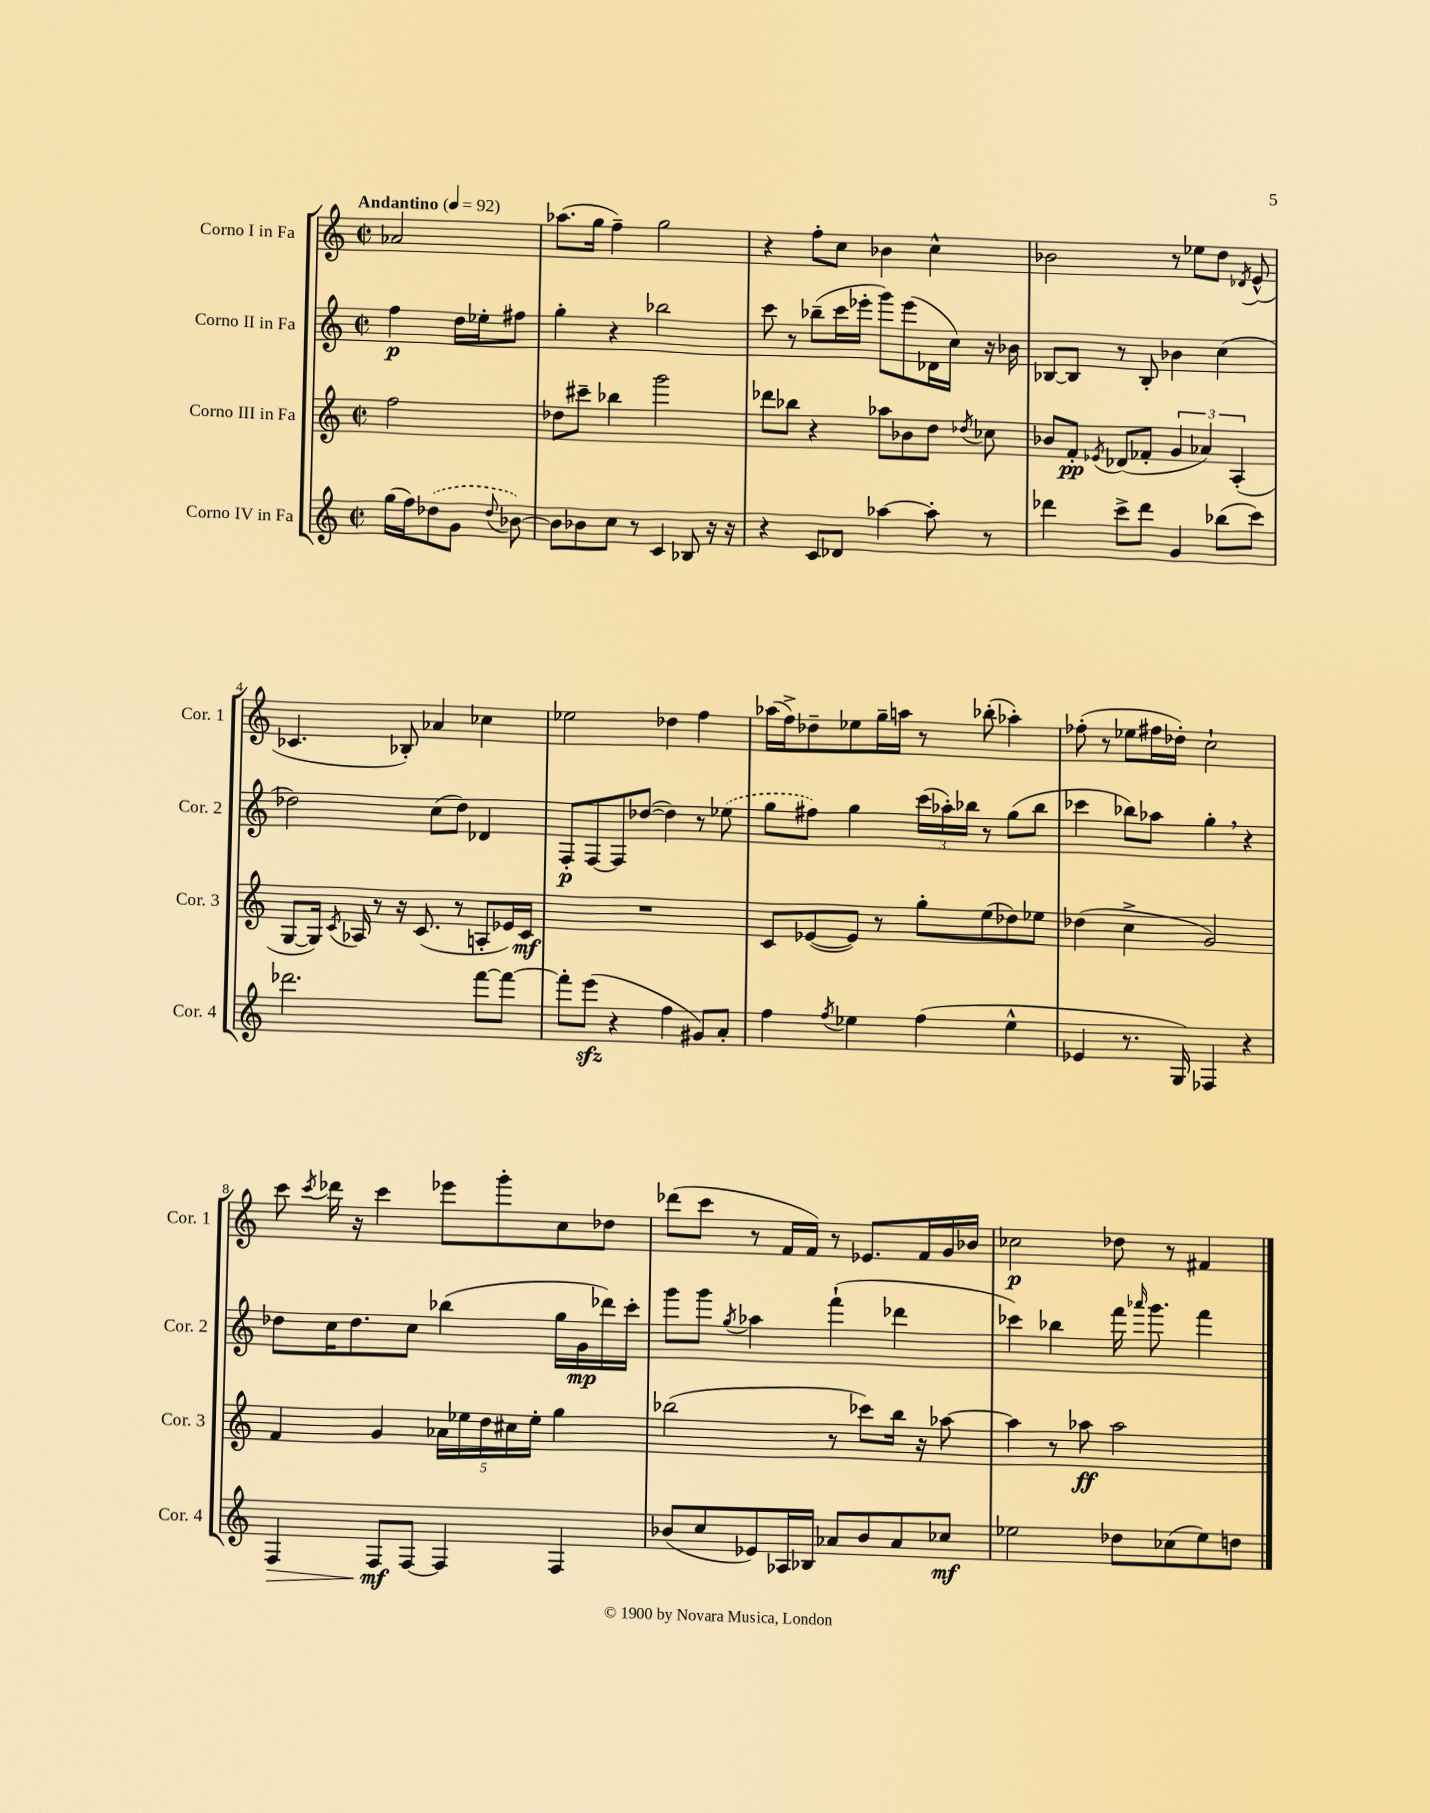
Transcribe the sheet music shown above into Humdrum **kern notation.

**kern	**dynam	**kern	**dynam	**kern	**dynam	**kern	**dynam
*part4	*part4	*part3	*part3	*part2	*part2	*part1	*part1
*staff4	*staff4	*staff3	*staff3	*staff2	*staff2	*staff1	*staff1
*I"Corno IV in Fa	*	*I"Corno III in Fa	*	*I"Corno II in Fa	*	*I"Corno I in Fa	*
*I'Cor. 4	*	*I'Cor. 3	*	*I'Cor. 2	*	*I'Cor. 1	*
*clefG2	*	*clefG2	*	*clefG2	*	*clefG2	*
*k[]	*	*k[]	*	*k[]	*	*k[]	*
*M2/2	*	*M2/2	*	*M2/2	*	*M2/2	*
*met(c|)	*	*met(c|)	*	*met(c|)	*	*met(c|)	*
*MM92	*	*MM92	*	*MM92	*	*MM92	*
=	=	=	=	=	=	=	=
!	!	!	!	!	!	!LO:TX:a:B:t=Andantino	!
(16gg\LL	.	2ff\	.	4ff\	p	2a-X/	.
16ff\J)	.	.	.	.	.	.	.
(8dd-X\	.	.	.	.	.	.	.
8g\J	.	.	.	16dd\LL	.	.	.
.	.	.	.	16ee-X'\J	.	.	.
8qqdd-/	.	.	.	.	.	.	.
[8b-X\)	.	.	.	8ff#X\J	.	.	.
=1	=1	=1	=1	=1	=1	=1	=1
8b-\L]	.	8dd-X\L	.	4gg'\	.	(8.aa-X\L	.
8b-X\	.	8ccc#X~\J	.	.	.	.	.
.	.	.	.	.	.	16gg\Jk	.
8cc\J	.	4bb-X\	.	4r	.	4ff~\)	.
8r	.	.	.	.	.	.	.
4c/	.	2ggg\	.	2bb-X\	.	2gg\	.
8B-X/	.	.	.	.	.	.	.
16r	.	.	.	.	.	.	.
16r	.	.	.	.	.	.	.
=2	=2	=2	=2	=2	=2	=2	=2
4r	.	8ddd-X\L	.	8ccc\	.	4r	.
.	.	8bb-X\J	.	8r	.	.	.
8c/L	.	4r	.	(8bb-X~\L	.	8ff'\L	.
8d-X/J	.	.	.	16ccc\L	.	8cc\J	.
.	.	.	.	16eee-X'\JJ	.	.	.
[4aa-X\	.	8aa-X\L	.	8ggg\L)	.	4b-X\	.
.	.	8b-X\	.	(8eee-\	.	.	.
8aa-'\]	.	8dd\J	.	16d-X\L	.	4cc^^\	.
.	.	.	.	16cc\JJ)	.	.	.
.	.	8qdd-X/	.	.	.	.	.
8r	.	8cc-X\	.	16r	.	.	.
.	.	.	.	16b-X\	.	.	.
=3	=3	=3	=3	=3	=3	=3	=3
4ddd-X\	.	8b-X/L	.	[8B-X/L	.	2b-X\	.
.	.	8f'/J	pp	8B-/J]	.	.	.
.	.	8qe-X/	.	.	.	.	.
8ccc^\L	.	(8d-X/L	.	8r	.	.	.
8ddd-\J	.	8f-X'/J	.	8B-'/	.	.	.
4g/	.	6g/	.	4b-X\	.	8r	.
.	.	.	.	.	.	8ee-X\L	.
.	.	6a-X/)	.	.	.	.	.
(8bb-X\L	.	.	.	(4cc\	.	8dd\J	.
.	.	(6A'/	.	.	.	.	.
.	.	.	.	.	.	8qd-X/	.
8ccc\J)	.	.	.	.	.	(8e^^/	.
!!LO:LB:g=z
=4	=4	=4	=4	=4	=4	=4	=4
2.ddd-X\	.	[8G/L	.	2dd-X\)	.	4.c-X/	.
.	.	16G/Jk])	.	.	.	.	.
.	.	8qc/	.	.	.	.	.
.	.	16A-X/	.	.	.	.	.
.	.	8r	.	.	.	.	.
.	.	16r	.	.	.	8B-X'/)	.
.	.	(8.c/	.	.	.	.	.
.	.	.	.	(8cc\L	.	4a-X/	.
.	.	8r	.	8dd-\J)	.	.	.
[8fff\L	.	8An'/L	.	4d-X/	.	4cc-X\	.
8fff\J_	.	16e-X/L)	.	.	.	.	.
.	.	16c/JJ	mf	.	.	.	.
=5	=5	=5	=5	=5	=5	=5	=5
8fff'\L]	.	1r	.	8F'/L	p	2ee-X\	.
(8eeezz\J	.	.	.	[8F/	.	.	.
4r	.	.	.	8F/]	.	.	.
.	.	.	.	([8dd-X/J	.	.	.
4ff\	.	.	.	4dd-\])	.	4dd-X\	.
8g#X/L)	.	.	.	8r	.	4ff\	.
8a'/J	.	.	.	(8ee-X\	.	.	.
=6	=6	=6	=6	=6	=6	=6	=6
4ff\	.	8c/L	.	8gg\L	.	(16aa-X\LL	.
.	.	.	.	.	.	16ff^\J)	.
.	.	([8e-X/	.	8ff#X\J)	.	8dd-X~\	.
8qff/	.	.	.	.	.	.	.
4ee-X\	.	8e-/J])	.	4gg\	.	8ee-X\	.
.	.	8r	.	.	.	16gg~\L	.
.	.	.	.	.	.	16aan\JJ	.
(4ff\	.	8gg'\L	.	(24ccc\LL	.	8r	.
.	.	.	.	24aa-X'\)	.	.	.
.	.	.	.	24bb-X\JJ	.	.	.
.	.	(8ee\	.	8r	.	(8bb-X'\	.
4ee-^^\	.	8dd-X\)	.	(8gg\L	.	4aa-X'\)	.
.	.	8ee-X\J	.	8bb-\J	.	.	.
=7	=7	=7	=7	=7	=7	=7	=7
4e-X/	.	(4dd-X\	.	4ccc-X\	.	(8ff-X'\	.
.	.	.	.	.	.	8r	.
8.r	.	4cc^\	.	8bb-X\L)	.	8ee-X\L	.
.	.	.	.	8aa-X\J	.	16ff#X\L	.
16G/)	.	.	.	.	.	16dd-X'\JJ)	.
4F-X/	.	2g/)	.	4gg',\	.	2cc`\	.
4r	.	.	.	4r	.	.	.
!!LO:LB:g=z
=8	=8	=8	=8	=8	=8	=8	=8
!	!LO:HP:b	!	!	!	!	!	!
4F/	>	4f/	.	8dd-X\L	.	8ccc\	.
.	.	.	.	.	.	8qccc/	.
.	.	.	.	16cc\K	.	16ddd-X\	.
.	.	.	.	8.dd-\	.	16r	.
8F/L	mf	4g/	.	.	.	4ccc\	.
[8F/J	]	.	.	8cc\J	.	.	.
4F/]	.	20a-X\LL	.	(4bb-X\	.	8eee-X\L	.
.	.	20ee-X\	.	.	.	.	.
.	.	20dd\	.	.	.	.	.
.	.	.	.	.	.	8ggg'\	.
.	.	20cc#X\	.	.	.	.	.
.	.	20ee-'\JJ	.	.	.	.	.
4F/	.	4gg\	.	16gg\LL	.	8cc\	.
.	.	.	.	16g\	mp	.	.
.	.	.	.	16ddd-X\)	.	8dd-X\J	.
.	.	.	.	16ccc'\JJ	.	.	.
=9	=9	=9	=9	=9	=9	=9	=9
(8b-X/L	.	(2bb-X\	.	8ggg\L	.	(8ddd-X\L	.
8cc/	.	.	.	8ggg\J	.	8ccc\J	.
.	.	.	.	8qgg/	.	.	.
8e-X/)	.	.	.	4aa-X\	.	8r	.
16A-X/L	.	.	.	.	.	16f/LL	.
16B-X/JJ	.	.	.	.	.	16f/JJ)	.
8a-X/L	.	8r	.	(4fff`\	.	8r	.
8b-/	.	8ccc-X\L)	.	.	.	8.e-X/L	.
8a-/	.	16bb-\Jk	.	4ddd-X\	.	.	.
.	.	16r	.	.	.	16f/L	.
8cc-X/J	mf	[8aa-X\	.	.	.	16g/	.
.	.	.	.	.	.	16b-X/JJ	.
=10	=10	=10	=10	=10	=10	=10	=10
2ee-X\	.	4aa-\]	.	4ccc-X\)	.	2cc-X\	p
.	.	8r	.	4bb-X\	.	.	.
.	.	8aa-X\	ff	.	.	.	.
8dd-X\L	.	2aa-\	.	16fff\	.	8dd-X\	.
.	.	.	.	16qqaaa-X/	.	.	.
.	.	.	.	8.ggg\	.	.	.
(8cc-X\	.	.	.	.	.	8r	.
8ee-\)	.	.	.	4fff\	.	4f#X/	.
8ddn\J	.	.	.	.	.	.	.
==	==	==	==	==	==	==	==
*-	*-	*-	*-	*-	*-	*-	*-
